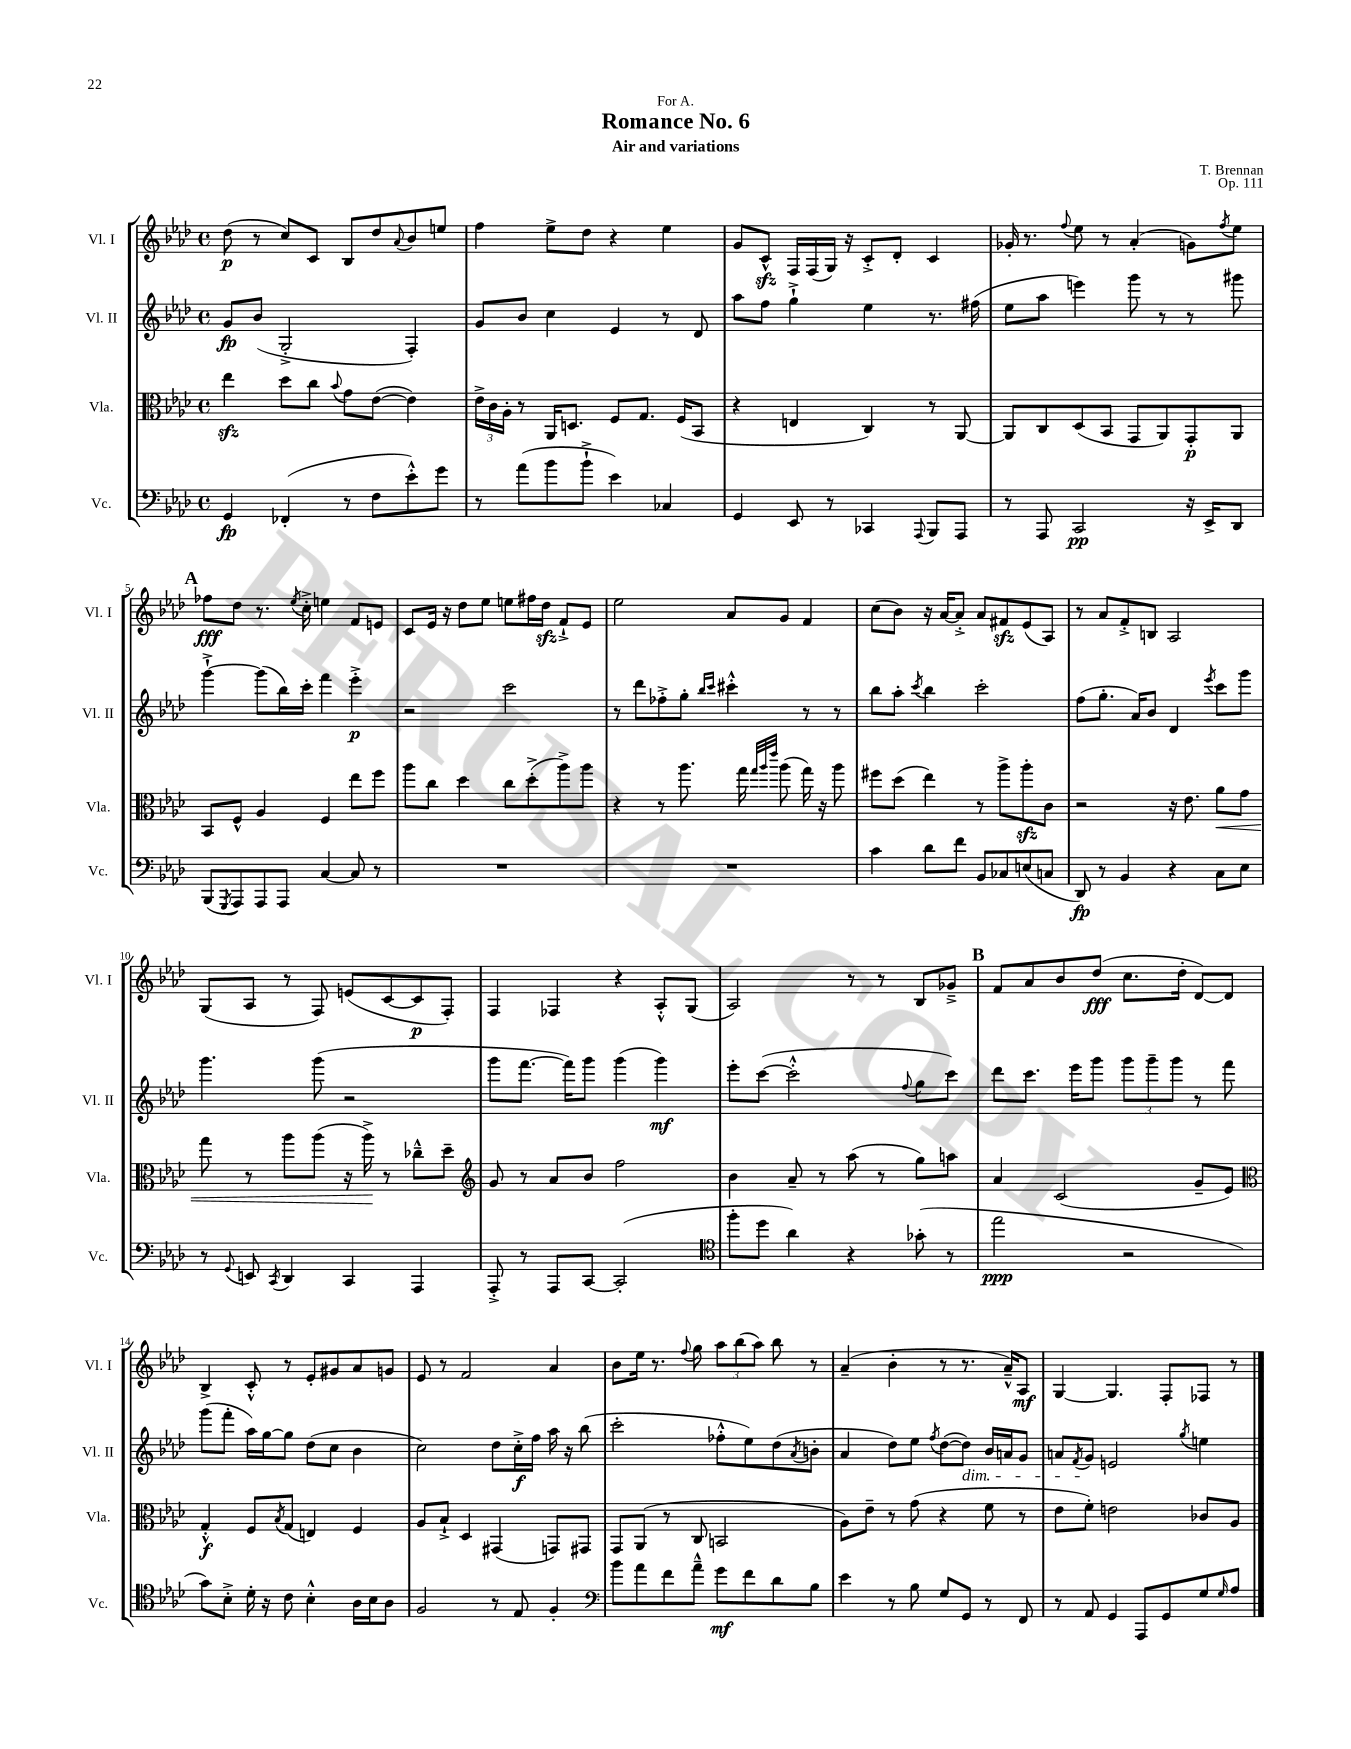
\header { title = "Romance No. 6" composer = "T. Brennan" subtitle = "Air and variations" dedication = "For A." opus = "Op. 111" }
<<
\new StaffGroup <<
\new Staff = "s0" \with { instrumentName = "Vl. I" shortInstrumentName = "Vl. I" } {
    \clef treble \key aes \major \defaultTimeSignature \time 4/4
    des''8\p( r8 c''8) c'8 bes8 des''8 \appoggiatura { aes'8 } bes'8 e''8 |
    f''4 ees''8-> des''8 r4 ees''4 |
    g'8 c'8-^\sfz f16 f16( g16) r16 c'8-.-> des'8-. c'4 |
    ges'16-. r8. \appoggiatura { f''8 } ees''8 r8 aes'4-.( g'8) \acciaccatura { f''8 } ees''8 |
    \mark \markup { \bold "A" } fes''8\fff des''8 r8. \acciaccatura { ees''8 } c''16-.-> e''4 f'8 e'8 |
    c'8 ees'16 r16 des''8 ees''8 e''8 fis''16 des''16\sfz f'8-!-> ees'8 |
    ees''2 aes'8 g'8 f'4 |
    c''8( bes'8) r16 aes'16~ aes'8-.-> aes'8 fis'8\sfz ees'8( aes8) |
    r8 aes'8 f'8-.-> b8 aes2 |
    g8( aes8 r8 f8) e'8( c'8~ c'8\p f8-.) |
    f4 fes4 r4 aes8-.-^ g8( |
    aes2) r8 r8 bes8 ges'8---> |
    \mark \markup { \bold "B" } f'8 aes'8 bes'8 des''8\fff( c''8. des''16-. des'8~) des'8 |
    bes4-> c'8-.-^ r8 ees'8-. gis'8 aes'8 g'8 |
    ees'8 r8 f'2 aes'4 |
    bes'8 ees''16 r8. \appoggiatura { f''8 } g''8 \tuplet 3/2 { aes''8 bes''8( aes''8) } bes''8 r8 |
    aes'4--( bes'4-. r8 r8. aes'16---^) aes8\mf |
    g4~ g4. f8-. fes8 r8 \bar "|." |
}
\new Staff = "s1" \with { instrumentName = "Vl. II" shortInstrumentName = "Vl. II" } {
    \clef treble \key aes \major \defaultTimeSignature \time 4/4
    g'8\fp bes'8( g2-.-> f4-.) |
    g'8 bes'8 c''4 ees'4 r8 des'8 |
    aes''8 f''8 g''4-!-> ees''4 r8. fis''16( |
    ees''8 aes''8 e'''4) g'''8 r8 r8 gis'''8 |
    \mark \markup { \bold "A" } g'''4~-!-> g'''8( bes''16) c'''16-. f'''4 ees'''4-.->\p |
    r2 c'''2 |
    r8 des'''8 fes''8-.-> g''8-. \grace { bes''16 c'''16 } cis'''4-.-^ r8 r8 |
    bes''8 aes''8-. \acciaccatura { c'''8 } bes''4 c'''2-. |
    f''8( g''8.-. aes'16) bes'8 des'4 \acciaccatura { ees'''8 } c'''8 g'''8 |
    g'''4. g'''8( r2 |
    g'''8 f'''8.~ f'''16) g'''8 g'''4( g'''4\mf) |
    ees'''8-. c'''8~( c'''2-.-^ \appoggiatura { f''8 } g''8 c'''8) |
    \mark \markup { \bold "B" } des'''8 c'''8. ees'''16 g'''8 \tuplet 3/2 { g'''8 g'''8-- g'''8 } r8 f'''8 |
    g'''8( f'''8-. aes''16) g''16~ g''8 des''8( c''8 bes'4 |
    c''2) des''8 c''16-.->\f f''16 aes''16 r16 bes''8( |
    c'''2-. fes''8-.-^ ees''8) des''8( \acciaccatura { aes'8 } b'8-. |
    aes'4 des''8) ees''8 \acciaccatura { f''8 } des''8~( des''8\dim) bes'16 a'16 g'8 |
    a'8 \acciaccatura { f'8 } g'8\! e'2 \acciaccatura { g''8 } e''4 \bar "|." |
}
\new Staff = "s2" \with { instrumentName = "Vla." shortInstrumentName = "Vla." } {
    \clef alto \key aes \major \defaultTimeSignature \time 4/4
    ees''4\sfz des''8 c''8 \appoggiatura { bes'8 } g'8 ees'8~( ees'4) |
    \tuplet 3/2 { ees'16-> c'16 aes16-. } r8 aes,16 d8. f8 g8. f16( bes,8 |
    r4 e4 c4) r8 aes,8~ |
    aes,8 c8 des8( bes,8 g,8 aes,8) g,8-.\p aes,8 |
    \mark \markup { \bold "A" } bes,8 f8-^ aes4 f4 ees''8 f''8 |
    aes''8 c''8 des''4 c''8 des''8-.->( aes''8->) aes''8 |
    r4 r8 aes''8. g''16 \grace { g''32 aes''32 ees'''32 } aes''8( g''16) r16 aes''8 |
    fis''8 des''8( ees''4) r8 aes''8-> aes''8-.\sfz c'8 |
    r2 r16 ees'8. aes'8\< g'8 |
    g''8 r8 aes''8 aes''8( r16 aes''16->\!) r8 ces''8---^ des''8-- |
    \clef treble g'8 r8 aes'8 bes'8 f''2 |
    bes'4 aes'8-- r8 aes''8( r8 g''8) a''8 |
    \mark \markup { \bold "B" } aes'4 c'2( g'8-- ees'8) |
    \clef alto g4-.-^\f f8 \acciaccatura { bes8 } g8( e4) f4 |
    aes8 bes8-!-> des4 gis,4( g,8) gis,8 |
    g,8 aes,8( r8 c8 b,2 |
    aes8) ees'8-- r8 g'8( r4 f'8 r8 |
    ees'8 f'8-.) e'2 ces'8 aes8 \bar "|." |
}
\new Staff = "s3" \with { instrumentName = "Vc." shortInstrumentName = "Vc." } {
    \clef bass \key aes \major \defaultTimeSignature \time 4/4
    g,4\fp fes,4-.( r8 f8 ees'8-.-^) g'8 |
    r8 aes'8( bes'8 bes'8-!-> ees'4) ces4 |
    g,4 ees,8 r8 ces,4 \appoggiatura { aes,,8 } bes,,8 aes,,8 |
    r8 aes,,8 c,2\pp r16 ees,16-> des,8 |
    \mark \markup { \bold "A" } bes,,8( \acciaccatura { g,,8 } aes,,8) aes,,8 aes,,8 c4~ c8 r8 |
    R1 |
    R1 |
    c'4 des'8 f'8 bes,8 ces8 e8( c8 |
    des,8\fp) r8 bes,4 r4 c8 ees8 |
    r8 \appoggiatura { g,8 } e,8 \acciaccatura { c,8 } des,4 c,4 aes,,4 |
    aes,,8-.-> r8 aes,,8 c,8~ c,2-.( |
    \clef tenor f''8-. des''8 aes'4) r4 ges'8-.( r8 |
    \mark \markup { \bold "B" } ees''2\ppp r2 |
    g'8) bes8-.-> des'16-. r16 c'8 bes4-.-^ aes16 bes16 aes8 |
    f2 r8 ees8 f4-. |
    \clef bass bes'8 aes'8 f'8 aes'8---^ g'8\mf f'8 des'8 bes8 |
    ees'4 r8 bes8 g8 g,8 r8 f,8 |
    r8 aes,8 g,4 aes,,8 g,8 g8 \grace { g16 } aes8 \bar "|." |
}
>>
>>
